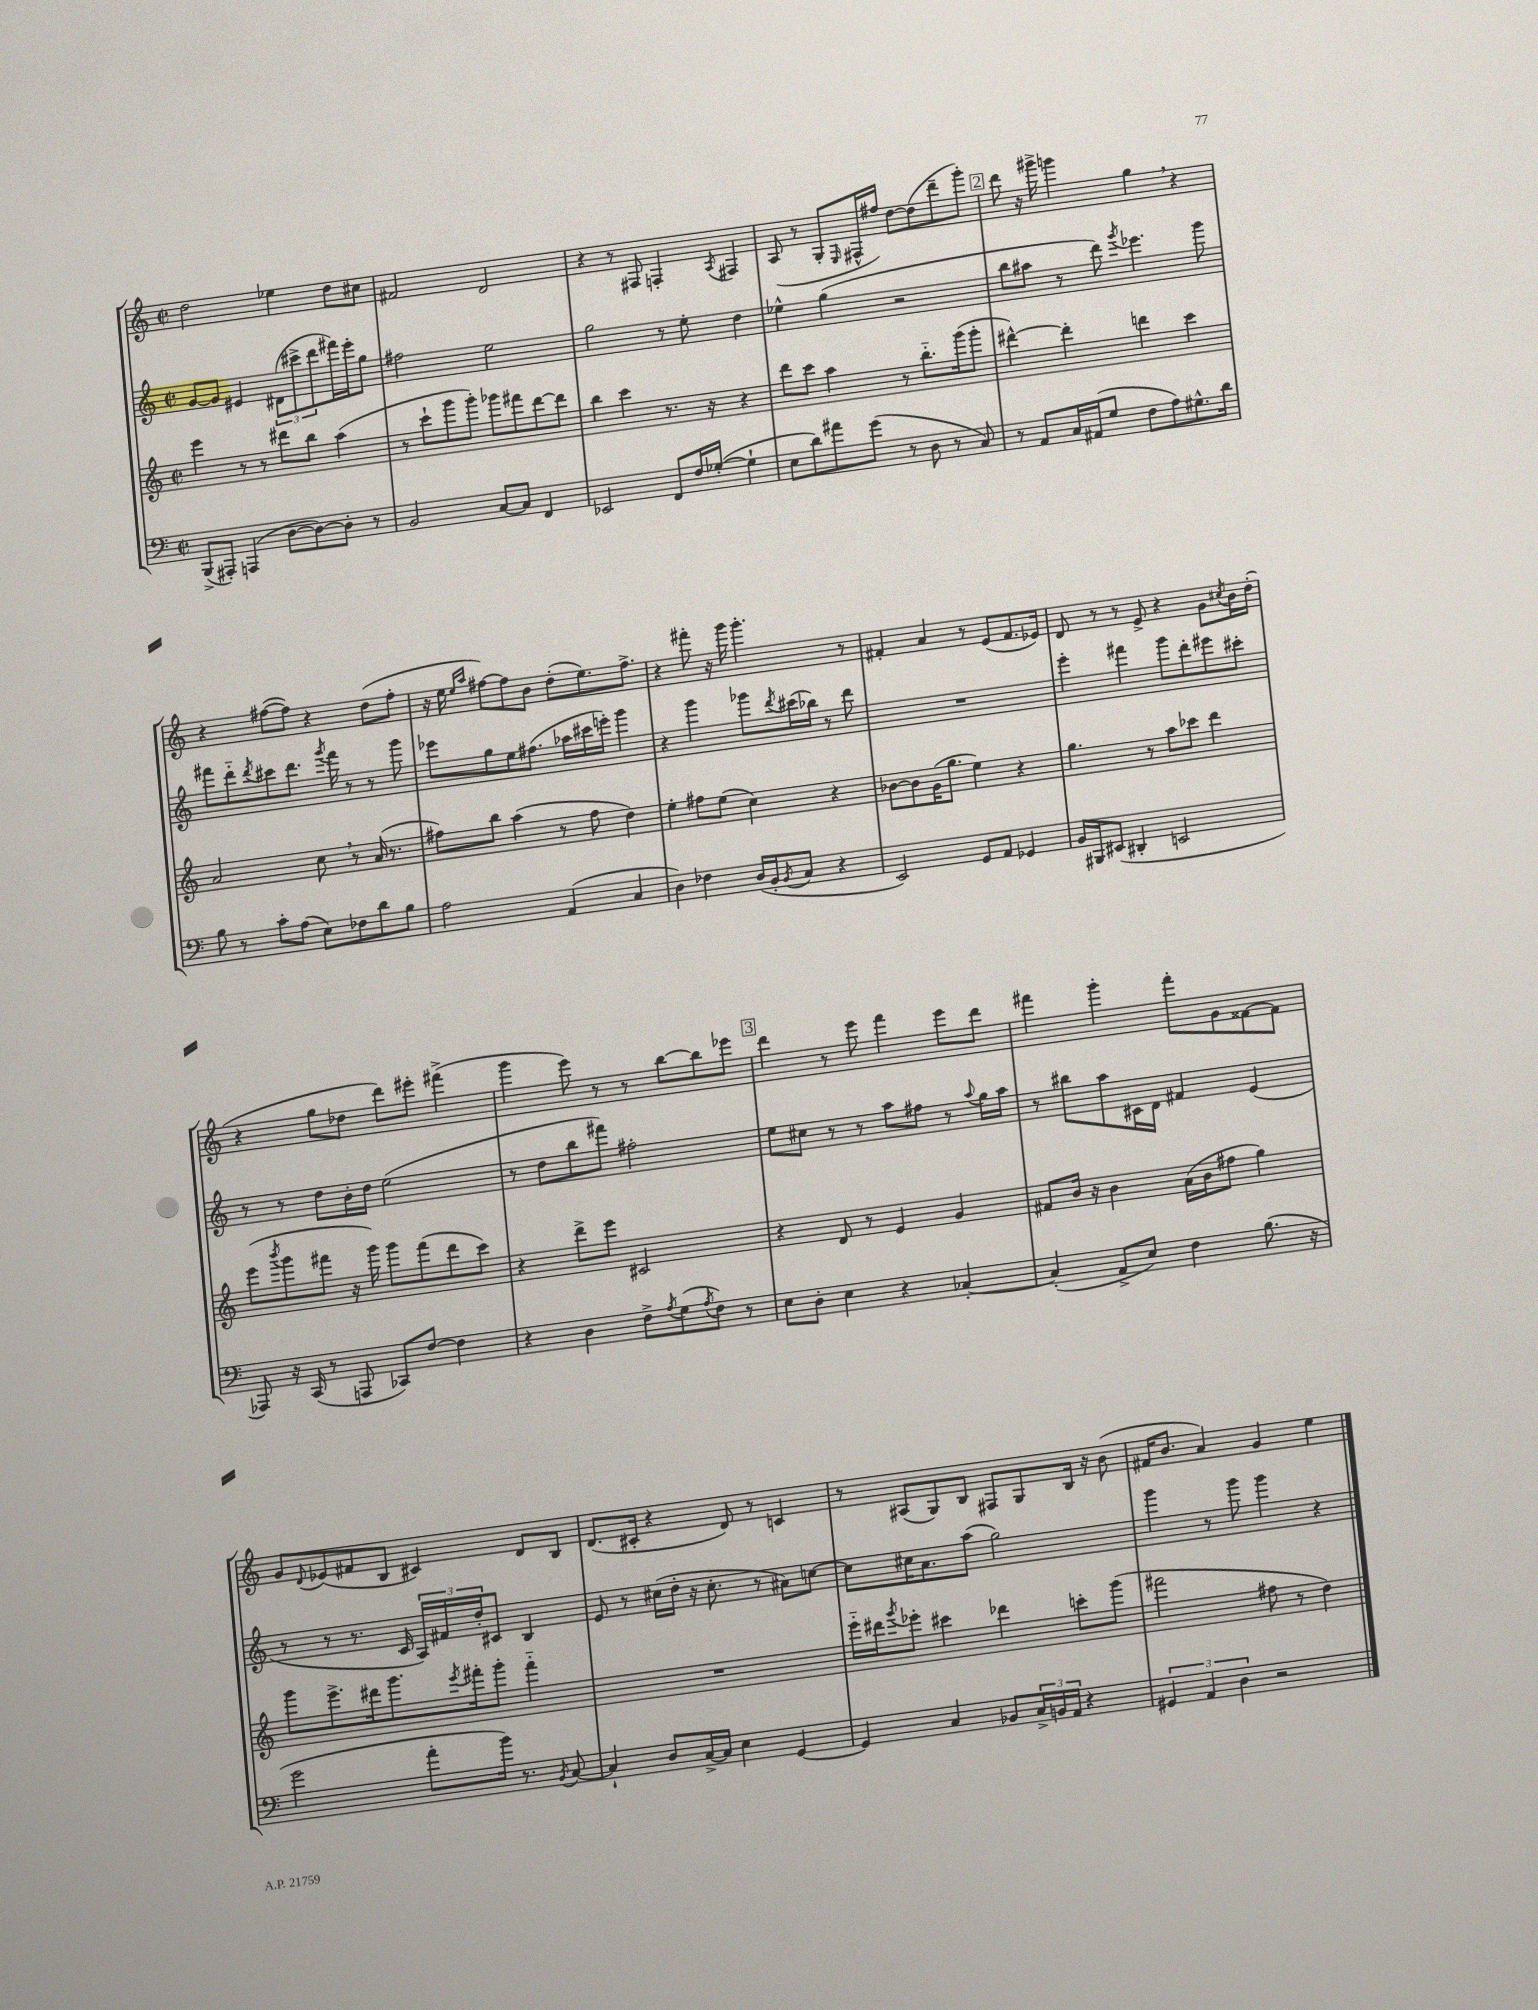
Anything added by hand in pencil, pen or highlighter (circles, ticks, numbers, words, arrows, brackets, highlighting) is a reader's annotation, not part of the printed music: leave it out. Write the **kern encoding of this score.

**kern	**kern	**kern	**kern
*part4	*part3	*part2	*part1
*staff4	*staff3	*staff2	*staff1
*clefF4	*clefG2	*clefG2	*clefG2
*k[]	*k[]	*k[]	*k[]
*M2/2	*M2/2	*M2/2	*M2/2
*met(c|)	*met(c|)	*met(c|)	*met(c|)
=9	=9	=9	=9
(8BBB^/L	4eee\	[8g/L	2dd\
8AAA#X'/J)	.	8g/J]	.
(4AAAn/	8r	4e#X/	.
.	8r	.	.
[8D\L	8ddd#X\L	(12d#X\L	4ee-X\
.	.	12ccc#X^\	.
8D\_)	8bb\J	.	.
.	.	12ddd\	.
8D'\J]	(4aa\	16fff#X\L)	8dd\L
.	.	16eee'\J	.
8r	.	8gg\J	8cc#X\J
=10	=10	=10	=10
2BB/	8r	2ff#X\	2f#X/
.	8ccc`\L	.	.
.	8ggg\	.	.
.	8ggg'\J)	.	.
[8C/L	8ggg-X\L	2ee\	2d/
8C/J]	8fff#X\	.	.
4FF/	[8ddd\	.	.
.	8ddd\J]	.	.
=11	=11	=11	=11
2EE-X/	4bb\	2gg\	4r
.	4ccc\	.	8r
.	.	.	8F#X/
8FF/L	8.r	8r	4Fn'/
16F/L	.	8ee'\	.
([16G-X'/JJ	16r	.	.
.	.	.	8qA/
4G-`\]	4r	4dd\	4F#X/
=12	=12	=12	=12
8E\L	8ddd\L	4ee-X^^\	(8A/
8d\)	8ccc\J	.	8r
8a#X\	4aa\	(4gg\	8G'/L
.	.	.	16qqE/
(8g\J	.	.	16F#X^^/L
.	.	.	16ff#X/JJ)
8r	8r	2r	[8dd\L
8D\	8.bb\L	.	(8dd\]
8r	.	.	8ddd~\
.	(16ggg\k	.	.
8C/)	8ggg'\J	.	8ggg'\J)
!!LO:REH:place=s1:t=2
=13	=13	=13	=13
8r	[4ddd#X^^\)	8bb\L	8ddd\
8AA/L	.	8aa#X\J	16r
.	.	.	16ggg#X^\
16C/L	4ddd#'\]	8r	4gggn\
(16AA#X/J	.	.	.
8G/J	.	8ddd\)	.
.	.	8qggg/	.
8F\L	4dddn\	4.eee-X\	4gg,\
8A\)	.	.	.
8.G#X^^\	4ccc\	.	4r
.	.	8ggg\	.
16d\Jk	.	.	.
!!LO:LB:g=z
=14	=14	=14	=14
8B\	2a/	8fff#X\L	4r
8r	.	8ddd\	.
.	.	8qddd/	.
8c'\L	.	8ccc#X\	([8ff#X\L
(8A\J	.	8.ddd\J	8ff#\J])
8E\L)	8cc,\	.	4r
.	.	8qggg/	.
.	.	16fff#\	.
8F-X\	8r	8r	.
8d\	(16a/	8r	(8dd\L
.	8.r	.	.
8B\J	.	8ggg\	8ff#'\J
=15	=15	=15	=15
2A\	8ff#X\L)	8eee-X\L	16r
.	.	.	16ee\
.	.	.	16qqee/LL
.	.	.	16qqaa/JJ
.	8bb\J	8gg\	[8ff#X\L)
.	(4aa\	8ee\	8ff#\]
.	.	(8.ff#X\J	8b\J
(4AA/	8r	.	(8dd'\L
.	.	16aa-X\LL	.
.	8ff#\	16ccc#X\	8.ee\)
.	.	16eeen'\JJ)	.
4C/	4dd\)	4ggg\	.
.	.	.	8.ff#^\J
=16	=16	=16	=16
4D\)	4ee'\	4r	4r
4F-X\	8ff#X\L	4ggg\	8fff#X'\
.	(8ee\J	.	16r
.	.	.	16ggg\
(16D/LL	4cc\)	8ggg-X\L	4.ggg'\
16BB'/J	.	.	.
8qBB/	.	8qddd/	.
8C/J	.	(16ccc#X\L	.
.	.	16bb-X\JJ)	.
4r	4r	8r	.
.	.	8ddd\	8r
=17	=17	=17	=17
2EE/)	[8b-X\L	1r	4f#X'/
.	8b-\]	.	.
.	(16g\K	.	4a/
.	8.gg\J	.	.
8GG/L	4ee\)	.	8r
8AA/J	.	.	(8e/L
4GG-X/	4r	.	8.f#/
.	.	.	16e-X/Jk)
=18	=18	=18	=18
16BB/LL	4.gg\	4eee'\	8d/
16BBB#X/J	.	.	.
(8EE#X/J	.	.	8r
4DD#X'/	.	4fff#X\	8r
.	8r	.	8e^/
2EEn/	8aa\L	8ggg\L	4r
.	8ccc-X\J	8ddd'\	.
.	4ddd\	8eee#X\	8g\L
.	.	.	8qcc#X/
.	.	8ccc#X'\J	16b\L
.	.	.	(16dd'\JJ
!!LO:LB:g=z
=19	=19	=19	=19
8AAA-X/)	(8eee\L	8r	4r
.	8qbbb/	.	.
16r	8ggg\	8r	.
(16CC/	.	.	.
8r	8fff#X\J	8dd\L	8gg\L
8AAAn/	16r	16b'\L	8dd-X\J
.	16ggg\)	16dd\JJ	.
8CC-X/L)	8ggg\L	(2ee\	8ddd\L)
[8F/J	(8fff#\	.	8eee#X'\J
4F\]	8ddd\	.	(4fff#X^\
.	8ccc\J)	.	.
=20	=20	=20	=20
4r	4r	8r	4ggg\
.	.	8dd\L	.
4D\	8ddd^\L	8bb\	8eee\)
.	8eee\J	8fff#X\J)	8r
8F^\L	2c#X/	2ff#X'\	8r
8qA/	.	.	.
(8G\	.	.	[8bb\L
8qA/	.	.	.
8F\J)	.	.	8bb\]
8r	.	.	8eee-X\J
!!LO:REH:place=s1:t=3
=21	=21	=21	=21
8E\L	4r	8ee\L	4ddd\
8D'\J	.	8cc#X\J	.
4E\	8d/	8r	8r
.	8r	8r	8eee\
4r	4e/	8aa\L	4fff\
.	.	8ff#X\J	.
[4C-X'/	4g/	8r	8eee\L
.	.	8qqaa/	.
.	.	16gg\LL	8ddd\J
.	.	16aa\JJ	.
=22	=22	=22	=22
(4C-'/]	8f#X/L	8r	4fff#X\
.	16b/Jk	8bb#X\L	.
.	16r	.	.
8AA^/L	4b\	8aa\	4ggg'\
8E/J)	.	16c#X\L	.
.	.	16d\JJ	.
4F\	(16a\LL	4f#X/	8fff#'\L
.	16b\J	.	.
.	8ff#X\J	.	8g\
(8.B\	4gg\)	(4e/	[8f##X\
.	.	.	8f##\J]
16r	.	.	.
!!LO:LB:g=z
=23	=23	=23	=23
2g\	8ggg\L	8r	8g/L
.	.	.	8qqd/
.	8.eee^\	8r	(8e-X/
.	.	8.r	8f#X/
.	16ddd#X\k	.	.
.	8.ggg\	.	8B/J
.	.	16c/	.
8a'\L	.	24A/LL)	4c#X/)
.	.	24f#X/	.
.	8qeee/	.	.
.	16fff#X'\k	.	.
.	.	24dd'/J	.
16b\Jk)	8ggg'\J	8c#X/J	.
8.r	.	.	.
.	4fff#\	4B/	8d/L
8qBB/	.	.	.
[8C/	.	.	8B/J
=24	=24	=24	=24
4C`/]	1r	8e/	(8.d/L
.	.	8r	.
.	.	.	16c#X'/Jk
8D/L	.	(16cc#X\LL	4r
.	.	16dd'\JJ	.
[16C^/L	.	16r	.
16C/JJ]	.	8.cc#'\	.
4E\	.	.	8d/)
.	.	8r	8r
[4GG/	.	8a#X\L)	4cn/
.	.	[8ccn\J	.
=25	=25	=25	=25
4GG/]	16eee\LL	8cc\L]	8r
.	16ddd#X\J	.	.
.	8qggg/	.	.
.	8eee-X'\J	16cc#X\K	(8A#X/L
.	.	8.a\	.
4C/	4ccc#X\	.	8G/)
.	.	(8aa\J	8B/J
8BB-X/L	4ddd-X\	2gg\)	8F#X/L
24C^/L	.	.	8G/
24BBn/	.	.	.
24AA/JJ	.	.	.
4r	8cccn'\L	.	16B/Jk
.	.	.	16r
.	(8ggg\J	.	(8b\
=26	=26	=26	=26
6GG#X/	2fff#X\	4ggg\	16f#X/KL
.	.	.	8.b/J
6AA/	.	.	.
.	.	8r	4a/)
6D\	.	.	.
.	.	8ggg\	.
2r	8ff#X\	4ggg\	4g/
.	8r	.	.
.	4dd\)	4r	4ee\
==	==	==	==
*-	*-	*-	*-
